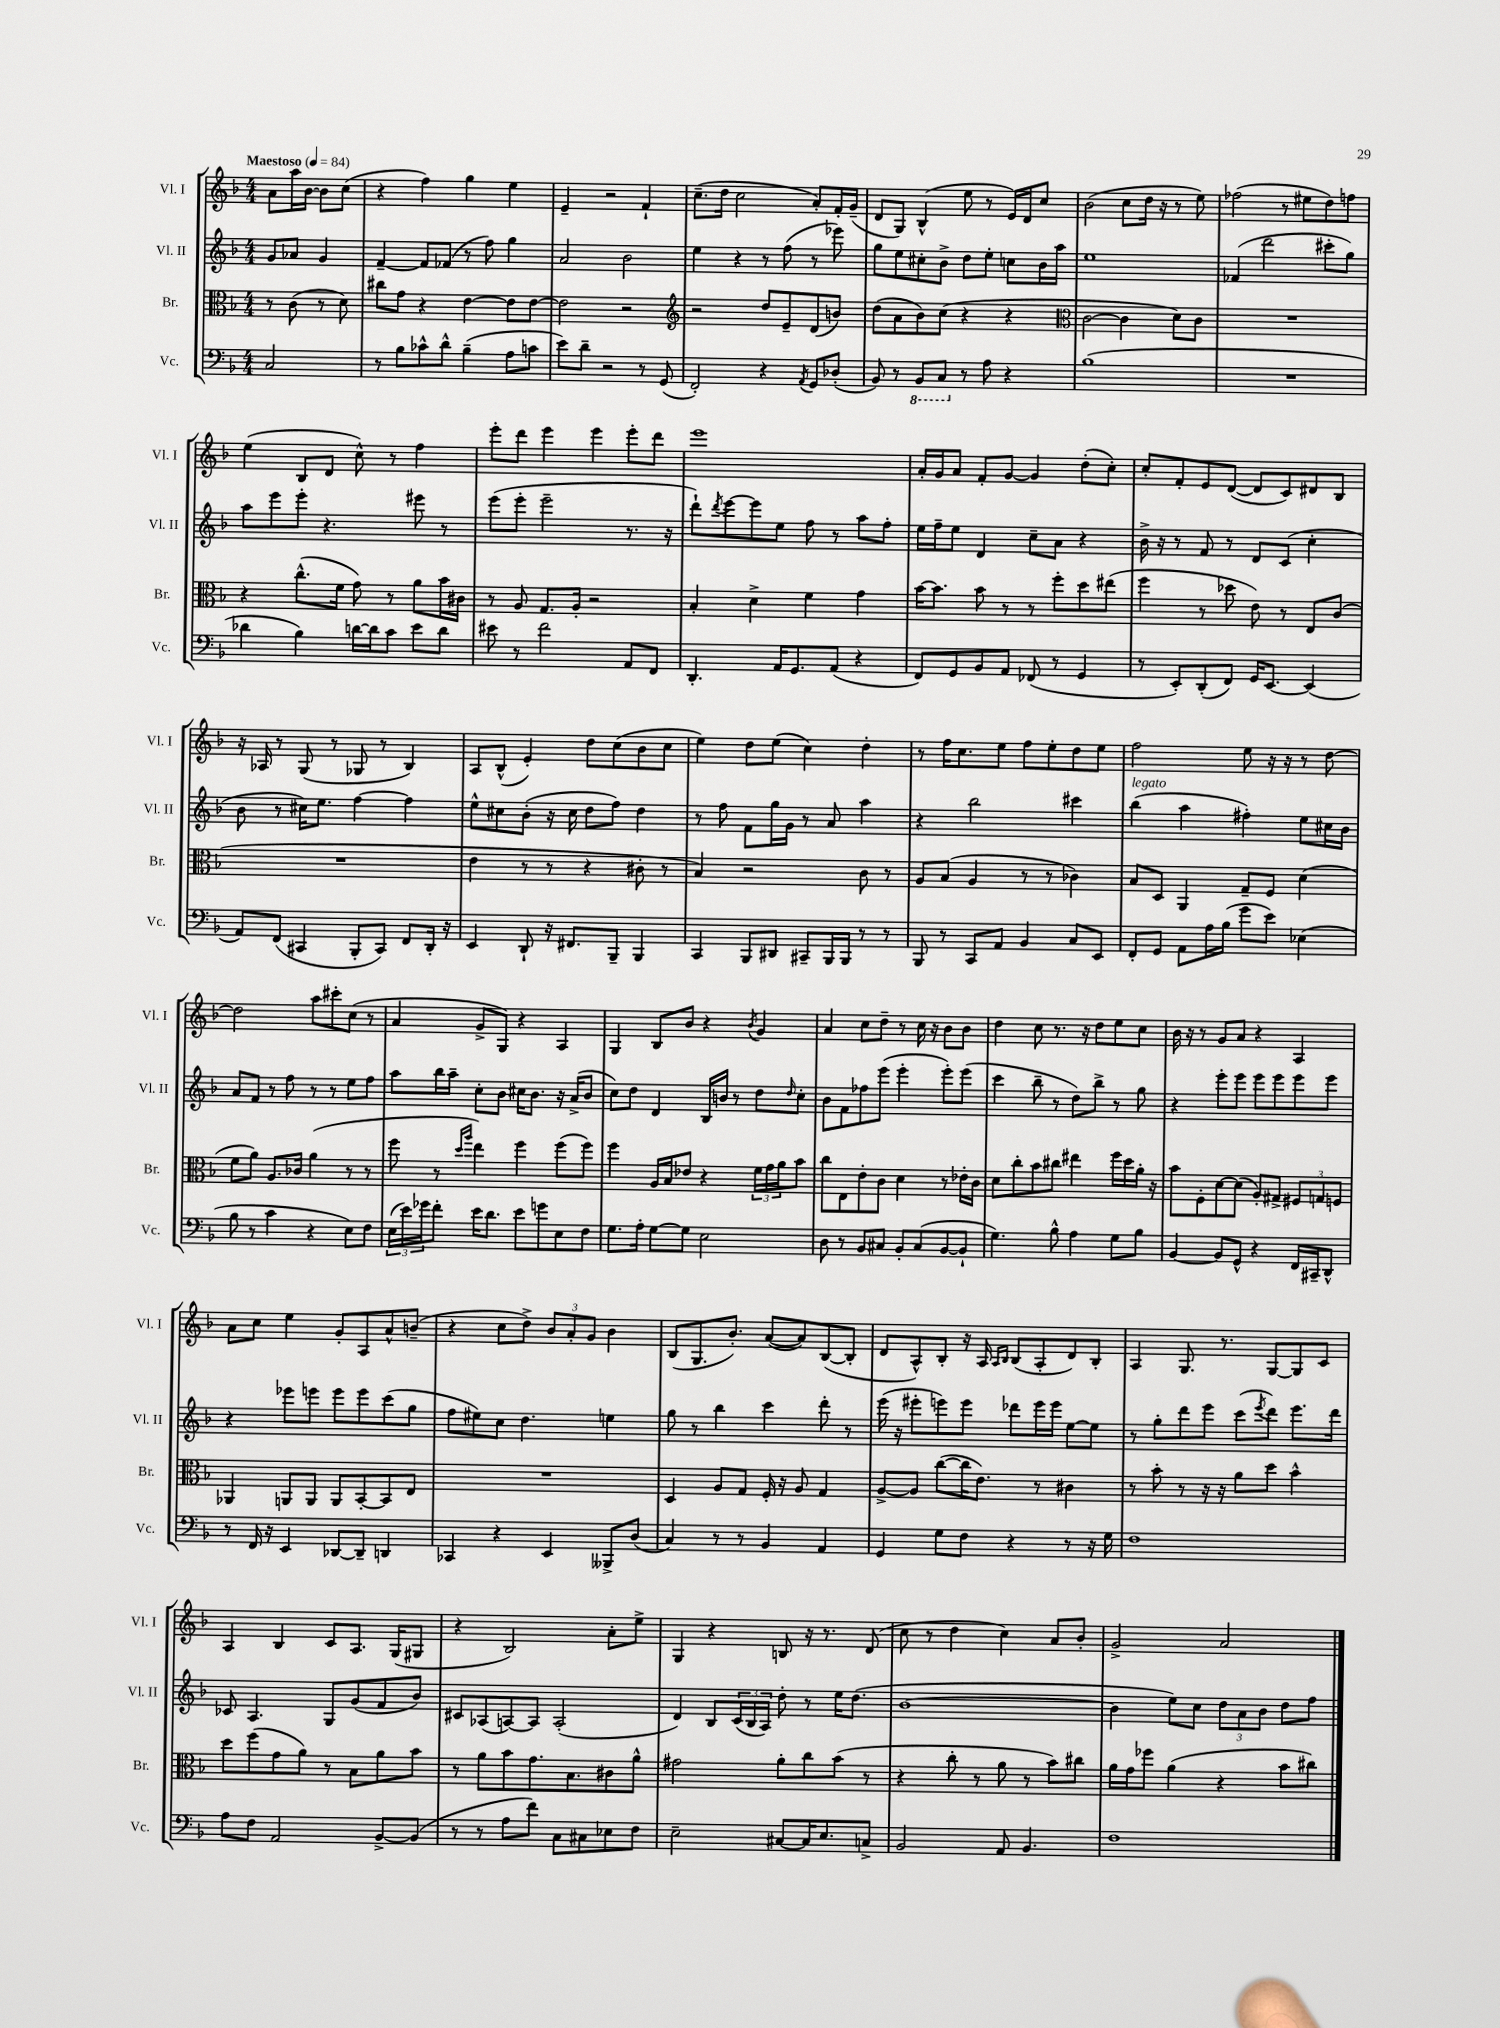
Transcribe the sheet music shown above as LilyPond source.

<<
\new StaffGroup <<
\new Staff = "s0" \with { instrumentName = "Vl. I" shortInstrumentName = "Vl. I" } {
    \clef treble \key f \major \numericTimeSignature \time 4/4 \partial 2 \tempo "Maestoso" 4 = 84
    a'8 a''16 bes'16~ bes'8 c''8( |
    r4 f''4) g''4 e''4 |
    e'4-- r2 f'4-! |
    c''8.--( d''16 c''2 a'8-.) f'16-. g'16--( |
    d'8 g8) bes4-^( e''8 r8 e'16) d'16 c''8 |
    bes'2( c''8 d''16 r16 r8 e''8) |
    fes''2( r8 eis''8 d''8) f''8 |
    e''4( bes8 d'8 c''8-^) r8 f''4 |
    e'''8-. d'''8 e'''4 e'''4 e'''8-. d'''8 |
    e'''1 |
    a'16-. g'16 a'8 f'8-. g'8~ g'4 d''8-.( c''8-.) |
    c''8-. f'8-. e'8 d'8~( d'8 c'8) dis'8 bes8 |
    r16 aes16 r8 g8( r8 ges8 r8 bes4) |
    a8 bes8-^( e'4-.) d''8 c''8( bes'8 c''8 |
    e''4) d''8 e''8( c''4) d''4-. |
    r8 f''16 c''8. e''8 f''8 e''8-. d''8 e''8 |
    f''2 e''8 r16 r16 r8 d''8~ |
    d''2 a''8 cis'''8-. c''8( r8 |
    a'4 g'8-> g8) r4 a4 |
    g4 bes8 bes'8 r4 \acciaccatura { bes'8 } g'4 |
    a'4 c''8 d''8-- r8 c''16 r16 bes'8 bes'8 |
    d''4 c''8 r8. r16 d''8 e''8 c''8 |
    bes'16 r16 r8 g'8 a'8 r4 a4 |
    a'8 c''8 e''4 g'8-. a8 a'8-^ b'8--( |
    r4 c''8 d''8->) \tuplet 3/2 { bes'8 a'8-. g'8 } bes'4 |
    bes8( g8. bes'8.-.) a'8~( a'8) bes8~( bes8-. |
    d'8 a8-^) bes8-. r16 a16 \grace { a16 bes16 } bes8( a8-. d'8) bes8-. |
    a4 g8. r8. g8~ g8 c'8 |
    a4 bes4 c'8 a8. g16( gis8 |
    r4 bes2) a'8-. e''8-> |
    g4 r4 b8 r16 r8. d'8( |
    c''8 r8 d''4 c''4) a'8 bes'8-. |
    g'2-> a'2 \bar "|." |
}
\new Staff = "s1" \with { instrumentName = "Vl. II" shortInstrumentName = "Vl. II" } {
    \clef treble \key f \major \numericTimeSignature \time 4/4 \partial 2
    g'8 aes'8 g'4 |
    f'4~-- f'8 fes'8( r8 f''8) g''4 |
    a'2 bes'2 |
    e''4 r4 r8 f''8( r8 ees'''8) |
    g''8 e''8 cis''8-. bes'8-> d''8 e''8-. c''8 bes'16 a''16 |
    e''1 |
    fes'4( d'''2 cis'''8-. g''8) |
    a''8 e'''8 e'''8-. r4. eis'''8 r8 |
    e'''8( e'''8-. e'''2-- r8. r16 |
    d'''8-!) \acciaccatura { d'''8 } e'''8~ e'''8 e''8 f''8 r8 a''8 f''8-. |
    e''16 f''16-- e''8 d'4 c''8-- a'8 r4 |
    bes'16-> r16 r8 f'8 r8 d'8 c'8( c''4-. |
    bes'8 r8 cis''16) e''8. f''4~ f''4 |
    e''8-^ cis''8 bes'8-.( r16 cis''16 d''8 f''8) d''4 |
    r8 f''8 f'8 g''16 g'16 r8 a'8 a''4 |
    r4 bes''2 cis'''4 |
    bes''4^\markup { \italic "legato" }( a''4 fis''4-.) e''8 cis''16 bes'16 |
    a'8 f'8 r8 f''8 r8 r8 e''8 f''8 |
    a''8 bes''16 a''16-- c''8-. bes'8 cis''16 bes'8. r16 a'16->( bes'8 |
    c''8) d''8 d'4 bes16 b'16 r8 d''8 \grace { d''16 } c''8-. |
    bes'8 f'8 fes''8 e'''8( e'''4-. e'''8-.) e'''8( |
    c'''4 bes''8-- r8 d''8) bes''8-> r8 g''8 |
    r4 e'''8-. e'''8 e'''8 e'''8 e'''8 e'''8 |
    r4 ees'''8 e'''8 e'''8 e'''8 c'''8( g''8 |
    f''8 eis''8) c''8 d''4. e''4 |
    g''8 r8 bes''4 c'''4 d'''8-. r8 |
    e'''16( r16 eis'''8-. e'''8) e'''8 des'''8 e'''16 e'''16 e''8~ e''8 |
    r8 g''8-. d'''8 e'''8 c'''8( \acciaccatura { e'''8 } d'''8) e'''8. d'''16 |
    ces'8 a4. g8 g'8( f'8 bes'8) |
    cis'8 aes8( a8~) a8 a2-.( |
    d'4) bes8 \tuplet 3/2 { c'16( bes16 a16) } d''8-. r8 e''16 d''8.( |
    bes'1~ |
    bes'4 e''8) c''8 \tuplet 3/2 { d''8 a'8 bes'8 } d''8 f''8 \bar "|." |
}
\new Staff = "s2" \with { instrumentName = "Br." shortInstrumentName = "Br." } {
    \clef alto \key f \major \numericTimeSignature \time 4/4 \partial 2
    r8 c'8( r8 d'8) |
    cis''8 g'8 r4 e'4~ e'8 e'8~ |
    e'2 r2 |
    \clef treble r2 d''8 e'8-- d'8( b'8) |
    d''8( a'8 bes'8) c''8( r4 r4 |
    \clef alto c'2~ c'4 d'8) c'8 |
    R1 |
    r4 c''8.-^( f'16 g'8) r8 a'8 bes'16 cis'16 |
    r8 a8 g8. a16-. r2 |
    bes4-. d'4-> f'4 g'4 |
    bes'16~ bes'8. bes'8 r8 r8 f''8-. d''8 eis''8( |
    f''4 r8 des''8 e'8) r8 e8 c'8( |
    R1 |
    e'4 r8 r8 r4 cis'8-. r8 |
    bes4) r2 c'8 r8 |
    a8 bes8( a4 r8 r8 ces'4) |
    bes8 d8 a,4 g8-- f8 d'4( |
    f'8 a'8) a8. ces'16 a'4( r8 r8 |
    f''8 r8 \grace { d''16 a''16 } e''4) f''4 f''8( f''8) |
    f''4 a16 bes16 ees'8 r4 \tuplet 3/2 { f'16 g'16 a'16 } bes'8 |
    c''8 e8 e'8-. c'8 d'4 r8 ees'16-. c'16 |
    d'8 c''8-. bes'8 cis''8 eis''4 f''16 d''16 a'16-. r16 |
    bes'8 f8-. d'8~ d'8( a8-.) gis8-> \tuplet 3/2 { fis8 g8 f8 } |
    aes,4 a,8 a,8 a,8 bes,8~-. bes,8 e8 |
    R1 |
    d4 a8 g8 f16-. r16 a8 g4 |
    a8~-> a8 c''8~( c''16 e'8.) r8 cis'4 |
    r8 bes'8-. r8 r16 r16 a'8 d''8 bes'4-^ |
    d''8 f''8( g'8 a'8) r8 bes8 a'8 bes'8 |
    r8 a'8 bes'8 g'8. bes8. cis'8 a'8-^ |
    gis'2 a'8-. c''8 bes'8( r8 |
    r4 c''8-. r8 a'8 r8 bes'8) cis''8 |
    a'16 g'16 fes''8 a'4( r4 bes'8 cis''8) \bar "|." |
}
\new Staff = "s3" \with { instrumentName = "Vc." shortInstrumentName = "Vc." } {
    \clef bass \key f \major \numericTimeSignature \time 4/4 \partial 2
    c2 |
    r8 bes8 ces'8-^ d'8-^ bes4--( a8 c'8 |
    e'8) d'8-- r2 r8 g,8( |
    f,2-.) r4 \acciaccatura { a,8 } g,8 des8-.( |
    bes,8) r8 \ottava #-1 bes,,8 c,8 \ottava #0 r8 a8 r4 |
    bes1( |
    R1 |
    des'4 bes4) d'16~ d'16 c'8 e'8 d'8 |
    eis'8 r8 f'2 a,8 f,8 |
    d,4.-. a,16 g,8. a,8( r4 |
    f,8) g,8 bes,8 a,8 fes,8( r8 g,4 |
    r8 e,8-.) d,8-.( f,8) g,16 e,8.~ e,4( |
    a,8) f,8( cis,4 bes,,8-. cis,8) f,8 d,16-. r16 |
    e,4 d,8-! r16 fis,8. bes,,8-- bes,,4 |
    c,4 bes,,8 dis,8 cis,8-- bes,,16 bes,,16 r8 r8 |
    bes,,8 r8 c,8 a,8 bes,4 c8 e,8 |
    f,8-. g,8 a,8 a16 bes16( g'8 e'8) ees4( |
    bes8 r8 c'4 r4 e8) f8 |
    \tuplet 3/2 { e16( e'16) ges'16 } f'8-. e'16 d'8. e'8 g'8 e8 f8 |
    g8. a16-. g8~ g8 e2 |
    d8 r8 bes,8 cis8 bes,8-. cis8( bes,8~ bes,8-! |
    g4.) bes8-^ a4 g8 bes8 |
    bes,4~ bes,8 g,8-^ r4 f,16 cis,16-- d,8-^ |
    r8 f,16 r16 e,4 des,8~ des,8-- d,4 |
    ces,4 r4 e,4 beses,,8-> d8( |
    c4) r8 r8 bes,4 a,4 |
    g,4 g8 f8 r4 r8 r16 g16 |
    f1 |
    a8 f8 a,2 bes,8~-> bes,8( |
    r8 r8 a8 f'8) c8 cis8 ees8 f8 |
    e2-- cis8~ cis16 e8. c8-> |
    bes,2 a,8 bes,4. |
    f1 \bar "|." |
}
>>
>>
\layout { \context { \Score \remove "Bar_number_engraver" } }
